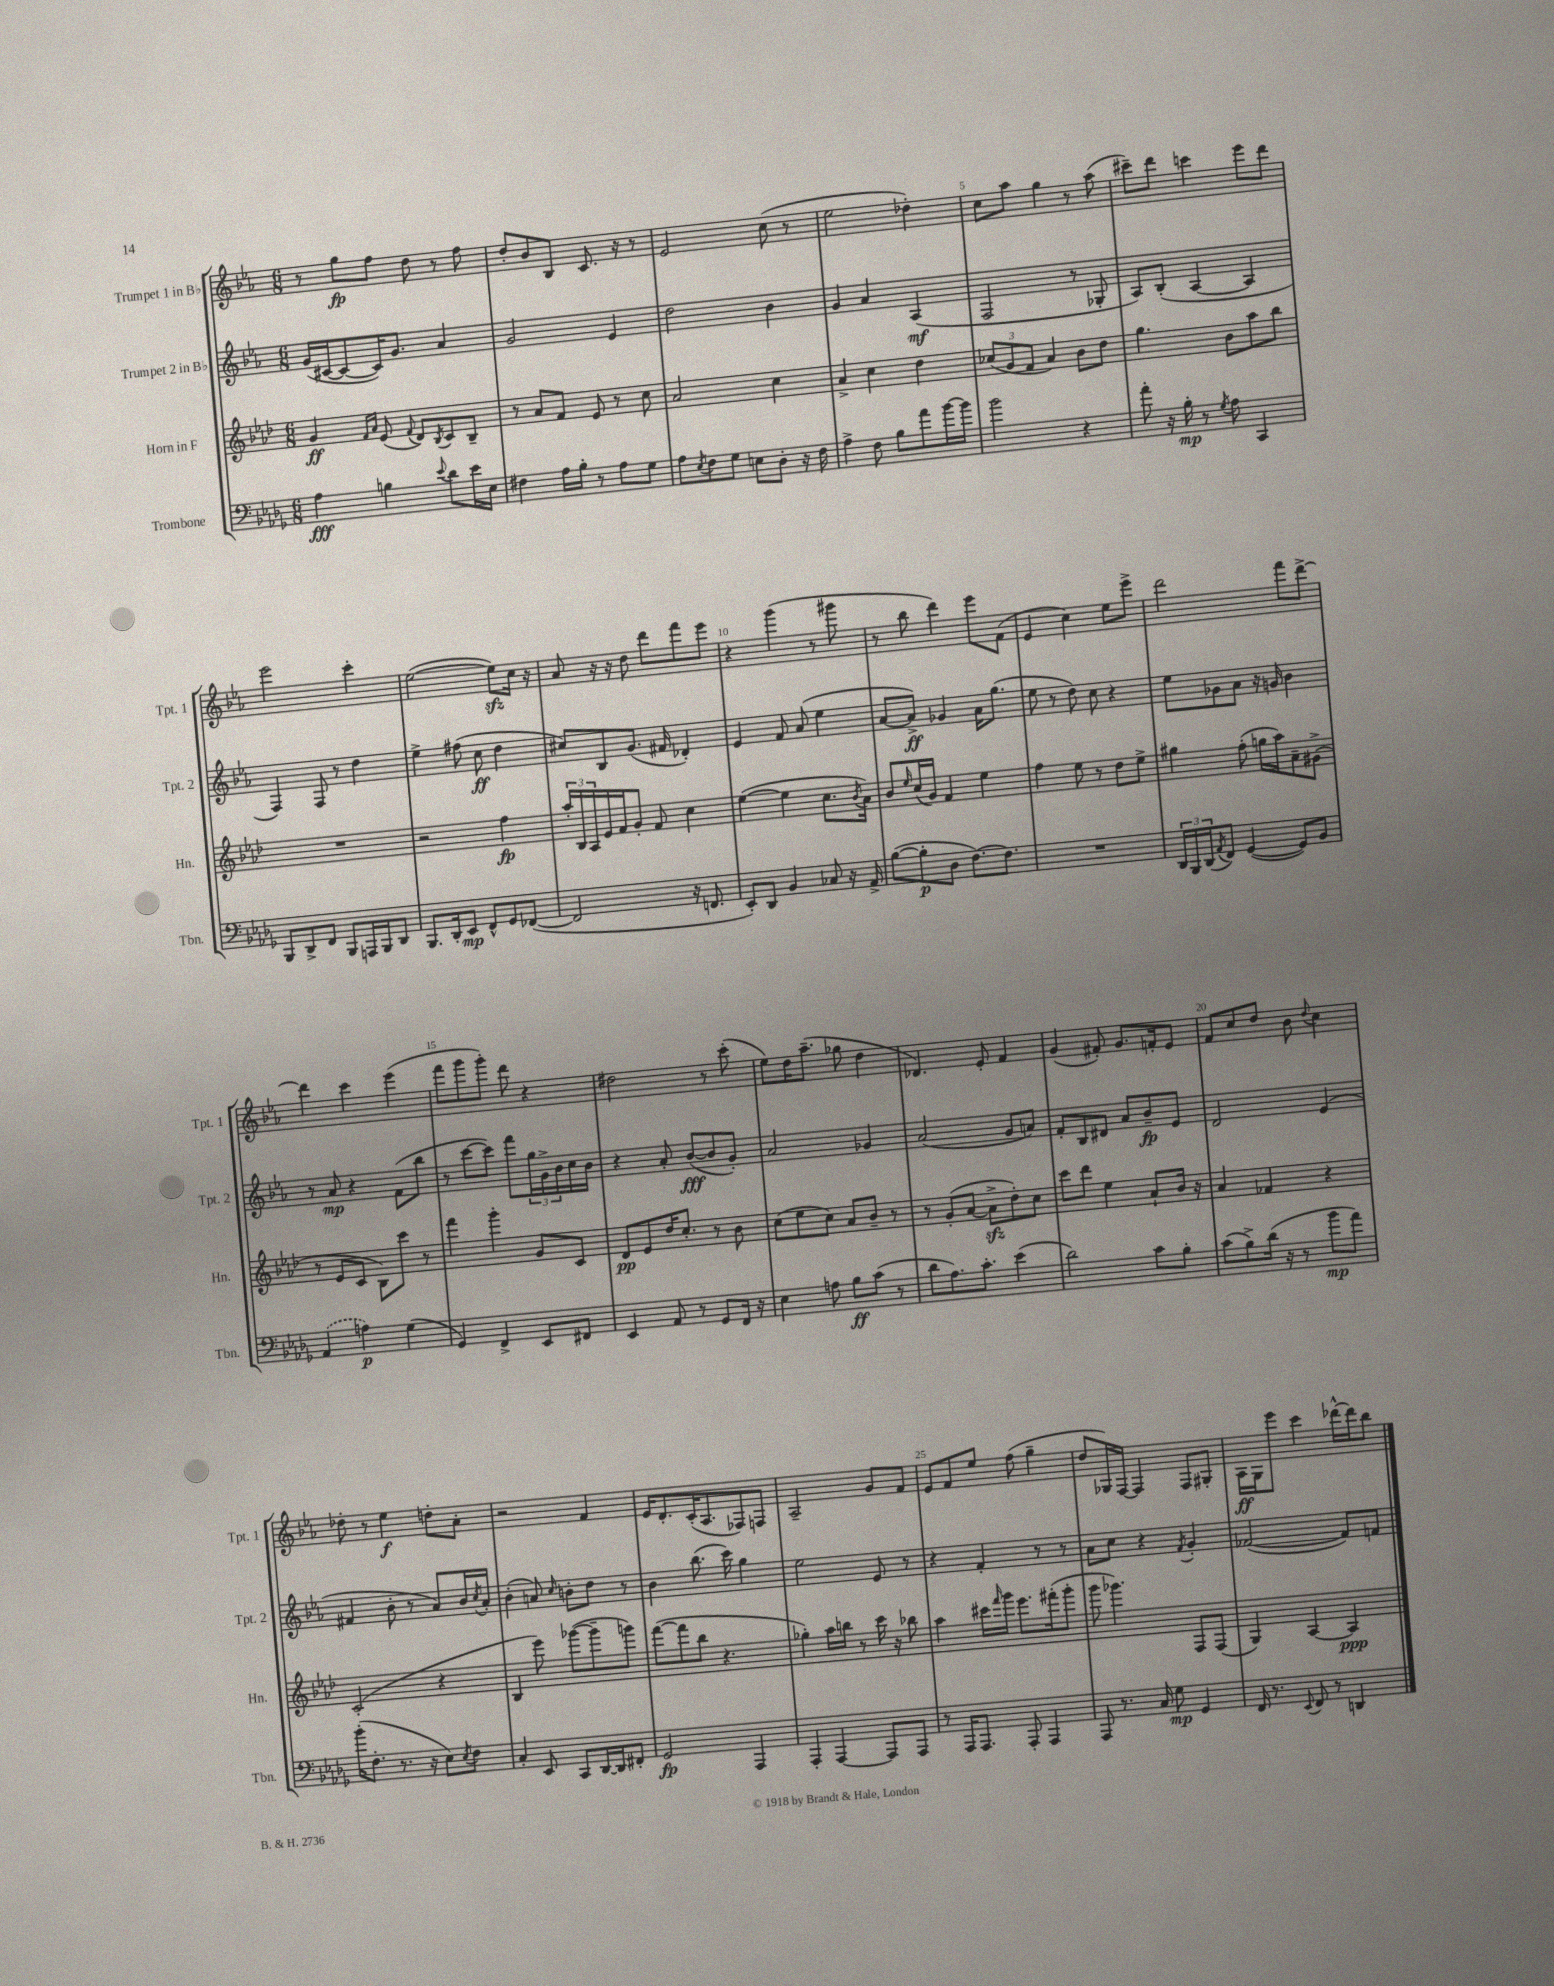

**kern	**dynam	**kern	**dynam	**kern	**dynam	**kern	**dynam
*part4	*part4	*part3	*part3	*part2	*part2	*part1	*part1
*staff4	*staff4	*staff3	*staff3	*staff2	*staff2	*staff1	*staff1
*I"Trombone	*	*I"Horn in F	*	*I"Trumpet 2 in B♭	*	*I"Trumpet 1 in B♭	*
*I'Tbn.	*	*I'Hn.	*	*I'Tpt. 2	*	*I'Tpt. 1	*
*clefF4	*	*clefG2	*	*clefG2	*	*clefG2	*
*k[b-e-a-d-g-]	*	*k[b-e-a-d-]	*	*k[b-e-a-]	*	*k[b-e-a-]	*
*M6/8	*	*M6/8	*	*M6/8	*	*M6/8	*
=1	=1	=1	=1	=1	=1	=1	=1
4A-\	fff	4g/	ff	(16g/LL	.	8r	.
.	.	.	.	[16c#X/J	.	.	.
.	.	.	.	8c#/_	.	8gg\L	fp
.	.	16qqf/LL	.	.	.	.	.
.	.	16qqa-/JJ	.	.	.	.	.
4Bn\	.	(8e-/	.	16c#/K])	.	8ff\J	.
.	.	.	.	8.g/J	.	.	.
.	.	8qqf/	.	.	.	.	.
.	.	8d-/L)	.	.	.	8dd\	.
8qqe-/	.	8qB-/	.	.	.	.	.
8d-\L	.	8c/	.	4a-/	.	8r	.
16e-\L	.	8B-~/J	.	.	.	8ff\	.
16E-\JJ	.	.	.	.	.	.	.
=2	=2	=2	=2	=2	=2	=2	=2
4F#X\	.	8r	.	2g/	.	8dd'/L	.
.	.	8a-/L	.	.	.	8b-/	.
16A-\LL	.	8f/J	.	.	.	8B-/J	.
16B-'\JJ	.	.	.	.	.	.	.
8r	.	8e-/	.	.	.	8.c/	.
8A-\L	.	8r	.	4e-/	.	.	.
.	.	.	.	.	.	16r	.
8G-\J	.	8cc\	.	.	.	8r	.
=3	=3	=3	=3	=3	=3	=3	=3
8A-\L	.	2a-/	.	2dd\	.	2e-/	.
8qE-/	.	.	.	.	.	.	.
8F\	.	.	.	.	.	.	.
8G-\J	.	.	.	.	.	.	.
8En\L	.	.	.	.	.	.	.
8D-'\J	.	4cc\	.	4b-\	.	(8cc\	.
16r	.	.	.	.	.	8r	.
16F\	.	.	.	.	.	.	.
=4	=4	=4	=4	=4	=4	=4	=4
4A-^\	.	4a-^/	.	4g/	.	2ee-\	.
8F\	.	4cc\	.	4a-/	.	.	.
8B-\L	.	.	.	.	.	.	.
8a-\	.	4dd-\	.	(4A-/	mf	4dd-X'\)	.
[16b-\L	.	.	.	.	.	.	.
16b-\JJ]	.	.	.	.	.	.	.
=5	=5	=5	=5	=5	=5	=5	=5
2b-\	.	(12cc-X/L	.	2F/	.	8cc\L	.
.	.	12g/	.	.	.	.	.
.	.	.	.	.	.	8aa-\J	.
.	.	12f/J	.	.	.	.	.
.	.	4a-/)	.	.	.	4gg\	.
4r	.	8b-\L	.	8r	.	8r	.
.	.	8dd-\J	.	8G-X'/	.	(8aa-\	.
=6	=6	=6	=6	=6	=6	=6	=6
8a-'\	.	4.gg\	.	8A-/L)	.	8ccc#X~\L)	.
16r	.	.	.	(8B-'/J	.	8ddd\J	.
16B-'\	mp	.	.	.	.	.	.
8r	.	.	.	[4A-/	.	4cccn\	.
8qG-/	.	.	.	.	.	.	.
8A-\	.	8b-\L	.	.	.	.	.
4CC/	.	8aa-\	.	4A-/]	.	8eee-\L	.
.	.	8bb-\J	.	.	.	8ddd\J	.
!!LO:LB:g=z
=7	=7	=7	=7	=7	=7	=7	=7
8BBB-/L	.	2.r	.	4F/)	.	2eee-\	.
8DD-^/	.	.	.	.	.	.	.
8FF/J	.	.	.	8F/	.	.	.
8BBB-/L	.	.	.	8r	.	.	.
16AAAn/L	.	.	.	4dd\	.	4ccc'\	.
16BBB-/J	.	.	.	.	.	.	.
8DD-/J	.	.	.	.	.	.	.
=8	=8	=8	=8	=8	=8	=8	=8
8.BBB-/L	.	2r	.	4ee-^\	.	([2ee-\	.
16DD-'/k	.	.	.	.	.	.	.
8EE-/J	mp	.	.	(8ff#X\	.	.	.
8FF^^/L	.	.	.	8cc\	ff	.	.
8GG-/	.	4ff\	fp	4dd\	.	8ee-zz\L])	.
([8FF-X/J	.	.	.	.	.	16cc\Jk	.
.	.	.	.	.	.	16r	.
=9	=9	=9	=9	=9	=9	=9	=9
2FF-/]	.	24aa-'/LL	.	8cc#X/L)	.	8a-/	.
.	.	24B-/	.	.	.	.	.
.	.	24A-/	.	.	.	.	.
.	.	16e-/	.	8B-/	.	16r	.
.	.	16f/J	.	.	.	16r	.
.	.	8g'/J	.	(8.g/J	.	8dd\	.
.	.	8f/	.	.	.	8ddd\L	.
.	.	.	.	16f#X/	.	.	.
16r	.	4cc\	.	4d-X'/)	.	8fff\	.
8.FFn/	.	.	.	.	.	.	.
.	.	.	.	.	.	8eee-\J	.
=10	=10	=10	=10	=10	=10	=10	=10
8EE-'/L)	.	([4ee-\	.	4e-/	.	4r	.
8DD-/J	.	.	.	.	.	.	.
4BB-/	.	4ee-\]	.	8f/	.	(4ggg\	.
.	.	.	.	(8a-/	.	.	.
8C-X/	.	8.cc\L	.	4ee-\	.	8r	.
16r	.	.	.	.	.	8ggg#X\	.
.	.	8qb-/	.	.	.	.	.
16AA-^/	.	16a-\Jk)	.	.	.	.	.
=11	=11	=11	=11	=11	=11	=11	=11
([8B-\L	.	8b-/L	.	[8a-/L	.	8r	.
.	.	16qqee-/	.	.	.	.	.
8B-'\]	p	(16cc/L	.	8a-^/J])	ff	8bb-\	.
.	.	16g/JJ)	.	.	.	.	.
8D-\J	.	4f/	.	4g-X/	.	4ddd\)	.
[8.F\L)	.	.	.	.	.	.	.
.	.	4ee-\	.	16a-\KL	.	8eee-\L	.
8.F\J]	.	.	.	(8.gg\J	.	.	.
.	.	.	.	.	.	(8f\J	.
=12	=12	=12	=12	=12	=12	=12	=12
2.r	.	4ff\	.	8ee-\	.	4e-/	.
.	.	.	.	8r	.	.	.
.	.	8ee-\	.	8dd\)	.	4cc\)	.
.	.	8r	.	8cc\	.	.	.
.	.	8dd-\L	.	4r	.	8ee-\L	.
.	.	8ee-^\J	.	.	.	8eee-^\J	.
=13	=13	=13	=13	=13	=13	=13	=13
24DD-/LL	.	4gg#X\	.	8ee-\L	.	2ddd\	.
24BBB-/	.	.	.	.	.	.	.
(24DD-/J	.	.	.	.	.	.	.
8qAA-/	.	.	.	.	.	.	.
8FF/J)	.	.	.	8g-X\	.	.	.
([4GG-/	.	(8ff'\	.	8a-\J	.	.	.
.	.	16ggn\LL	.	16r	.	.	.
.	.	16aa-\J)	.	16gn/	.	.	.
8GG-/L])	.	8a-~\	.	4b-\	.	8fff\L	.
8BB-/J	.	(8g#X^\J	.	.	.	[8ddd^\J	.
!!LO:LB:g=z
=14	=14	=14	=14	=14	=14	=14	=14
(4AA-/	.	8r	.	8r	.	4ddd\]	.
.	.	8e-/L	.	8a-/	mp	.	.
4An\)	p	8c/J	.	4r	.	4ccc\	.
.	.	8B-\L)	.	.	.	.	.
(4G-\	.	8ccc\J	.	(8f\L	.	(4eee-\	.
.	.	8r	.	8bb-\J	.	.	.
=15	=15	=15	=15	=15	=15	=15	=15
4GG-/)	.	4fff\	.	8r	.	8fff\L	.
.	.	.	.	[8ccc\L	.	8ggg\	.
4FF^/	.	4ggg'\	.	8ccc\J])	.	8ggg'\J)	.
.	.	.	.	8fff\L	.	8ddd\	.
8EE-/L	.	8g/L	.	24gg\L	.	4r	.
.	.	.	.	24g^\	.	.	.
.	.	.	.	24b-\	.	.	.
8FF#X/J	.	8c/J	.	16cc\	.	.	.
.	.	.	.	16b-\JJ	.	.	.
=16	=16	=16	=16	=16	=16	=16	=16
4EE-/	.	8d-/L	pp	4r	.	2dd#X\	.
.	.	8e-/	.	.	.	.	.
8AA-/	.	16dd-/K	.	8a-'/	.	.	.
.	.	8.cc'/J	.	.	.	.	.
8r	.	.	.	([8b-/L	fff	.	.
8GG-/L	.	8r	.	8b-/]	.	8r	.
16FF/Jk	.	8b-\	.	8g'/J)	.	(8ccc'\	.
16r	.	.	.	.	.	.	.
=17	=17	=17	=17	=17	=17	=17	=17
4E-\	.	(8cc\L	.	2a-/	.	8ee-\L)	.
.	.	8ee-\	.	.	.	16dd\K	.
.	.	.	.	.	.	(8.aa-~\J	.
8An\	.	8cc\J)	.	.	.	.	.
8B-\L	ff	8a-/L	.	.	.	8gg-X\	.
(8c\J	.	8b-~/J	.	4g-X/	.	4dd\	.
8r	.	8r	.	.	.	.	.
=18	=18	=18	=18	=18	=18	=18	=18
8d-\L	.	8r	.	(2a-/	.	4.d-X/)	.
8.A-\)	.	(8g'/L	.	.	.	.	.
.	.	[8a-/J	.	.	.	.	.
8.c'\J	.	.	.	.	.	.	.
.	.	8a-zz^\L]	.	.	.	8e-'/	.
(4e-\	.	8dd-'\)	.	8g/L	.	4f/	.
.	.	8cc\J	.	8an/J)	.	.	.
=19	=19	=19	=19	=19	=19	=19	=19
2d-\)	.	8ccc\L	.	8f'/L	.	(4g/	.
.	.	8ddd-\J	.	8B-/	.	.	.
.	.	4ee-\	.	8d#X/J	.	8f#X'/)	.
.	.	.	.	8a-/L	.	8.g/L	.
8c\L	.	8a-`/L	.	8b-~/	fp	.	.
.	.	.	.	.	.	16fn'/k	.
8B-'\J	.	16b-/Jk	.	8e-/J	.	8e-/J	.
.	.	16r	.	.	.	.	.
=20	=20	=20	=20	=20	=20	=20	=20
(8c\L	.	4a-/	.	2d/	.	8f/L	.
8B-^\)	.	.	.	.	.	8cc/	.
(16d-\Jk	.	4f-X/	.	.	.	8dd/J	.
16r	.	.	.	.	.	.	.
8r	.	.	.	.	.	8b-\	.
.	.	.	.	.	.	8qqdd/	.
8b-\L	mp	4r	.	(4e-/	.	4cc\	.
8a-\J)	.	.	.	.	.	.	.
!!LO:LB:g=z
=21	=21	=21	=21	=21	=21	=21	=21
(16b-'\KL	.	(2c'/	.	4f#X/	.	8dd-X'\	.
8.F'\J	.	.	.	.	.	.	.
.	.	.	.	.	.	8r	.
8.r	.	.	.	8b-'\	.	4ee-\	f
.	.	.	.	8r	.	.	.
16r	.	.	.	.	.	.	.
8E-\L)	.	4r	.	8a-/L)	.	8ddn'\L	.
8qE-/	.	.	.	.	.	.	.
8F\J	.	.	.	16b-/L	.	8a-'\J	.
.	.	.	.	8qcc/	.	.	.
.	.	.	.	16a-'/JJ	.	.	.
=22	=22	=22	=22	=22	=22	=22	=22
4C'/	.	4B-/	.	(4b-'\	.	2r	.
8EE-/	.	8eee-\)	.	8an/)	.	.	.
.	.	.	.	16qqcc/	.	.	.
8CC/L	.	([8ggg-X\L	.	8bn'\L	.	.	.
[16DD-/L	.	8ggg-~\]	.	8dd\J	.	4f/	.
16DD-/J]	.	.	.	.	.	.	.
8FF#X'/J	.	8gggn\J)	.	8r	.	.	.
=23	=23	=23	=23	=23	=23	=23	=23
2GG-/	fp	([8fff\L	.	4b-\	.	16e-/KL	.
.	.	.	.	.	.	8.d'/	.
.	.	8fff\]	.	.	.	.	.
.	.	8bb-\J	.	(8.bb-\	.	(16c'/K	.
.	.	.	.	.	.	8.A-/	.
.	.	4.r	.	.	.	.	.
.	.	.	.	16ccc\)	.	.	.
4AAA-/	.	.	.	4gg\	.	8F-X/)	.
.	.	.	.	.	.	8Fn/J	.
=24	=24	=24	=24	=24	=24	=24	=24
4AAA-'/	.	4gg-X'\)	.	2ee-\	.	2A-~/	.
[4AAA-/	.	16aa-\LL	.	.	.	.	.
.	.	16bbn\JJ	.	.	.	.	.
.	.	8r	.	.	.	.	.
8AAA-/L]	.	16ccc\	.	8e-/	.	8g/L	.
.	.	16r	.	.	.	.	.
8AAA-/J	.	8bb-X\	.	8r	.	8f/J	.
=25	=25	=25	=25	=25	=25	=25	=25
8r	.	4aa-\	.	4r	.	8e-/L	.
16AAA-/KL	.	.	.	.	.	8f/	.
8.AAA-/J	.	.	.	.	.	.	.
.	.	16ccc#X\LL	.	4f'/	.	8ee-/J	.
.	.	16qqfff/	.	.	.	.	.
.	.	16ggg\JJ	.	.	.	.	.
8AAA-'/	.	8.eee-\L	.	.	.	(8ff\	.
4AAA-/	.	.	.	8r	.	4gg~\	.
.	.	(16fff#X'\k	.	.	.	.	.
.	.	8ggg'\J	.	8r	.	.	.
=26	=26	=26	=26	=26	=26	=26	=26
8AAA-/	.	8ggg\	.	8a-\L	.	8dd/L	.
8.r	.	4.ggg-X\)	.	8cc\J	.	16G-X/L)	.
.	.	.	.	.	.	[16F/JJ	.
.	.	.	.	4r	.	4F/]	.
16C/	.	.	.	.	.	.	.
8G-\	mp	.	.	.	.	.	.
.	.	.	.	8qf/	.	.	.
4GG-/	.	8F/L	.	4g'/	.	8F/L	.
.	.	(8F/J	.	.	.	8G#X'/J	.
=27	=27	=27	=27	=27	=27	=27	=27
16FF/	.	4G/)	.	([2f-X/	.	16A-\LL	ff
8.r	.	.	.	.	.	16G\J	.
.	.	.	.	.	.	8eee-\J	.
8qqEE-/	.	.	.	.	.	.	.
8FF/	.	[4A-/	.	.	.	4ccc\	.
8r	.	.	.	.	.	.	.
4DDn/	.	4A-/]	ppp	8f-/L])	.	[16ddd-X^^\LL	.
.	.	.	.	.	.	16ddd-\J]	.
.	.	.	.	8fn/J	.	8bb-\J	.
==	==	==	==	==	==	==	==
*-	*-	*-	*-	*-	*-	*-	*-
